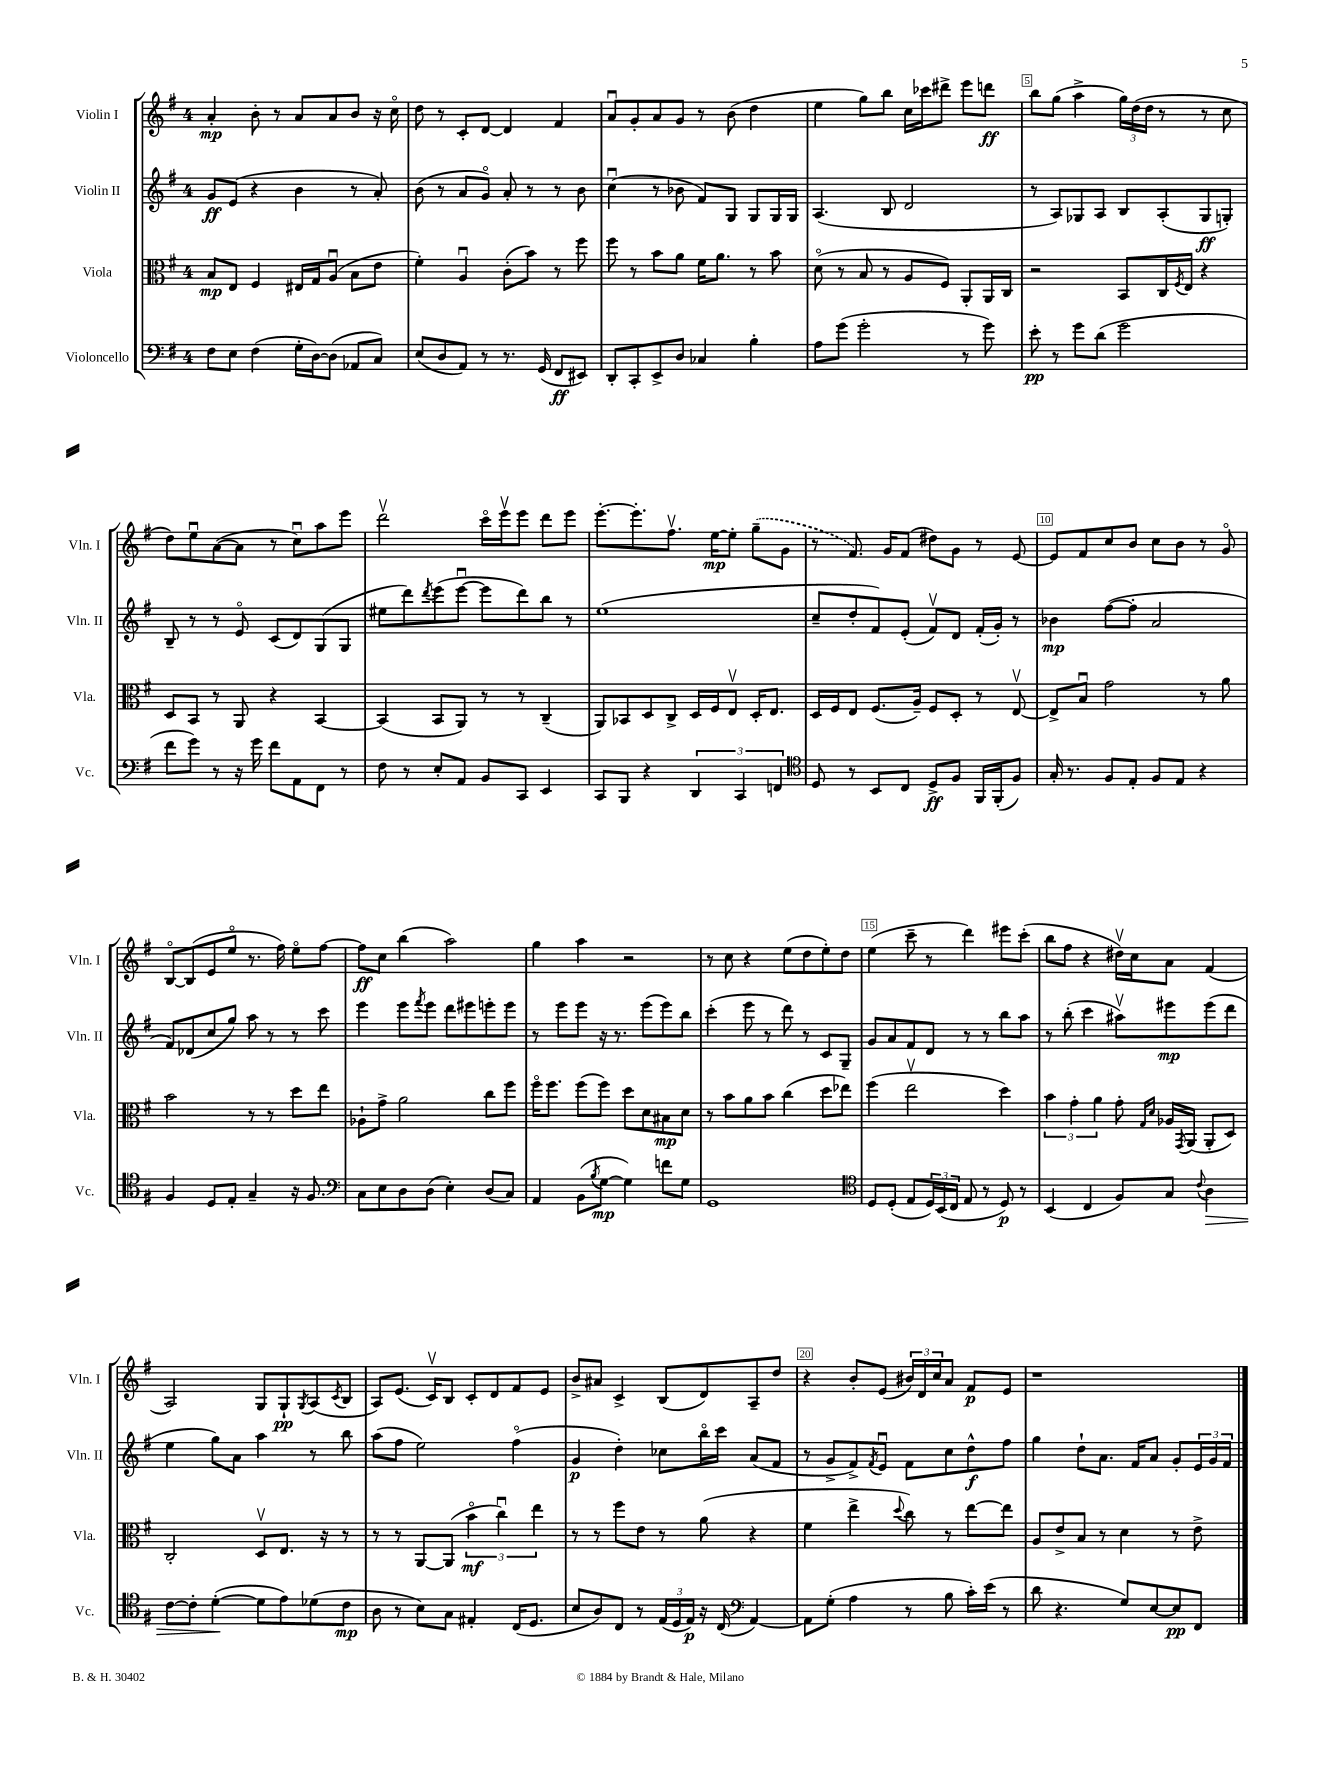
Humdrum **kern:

**kern	**kern	**kern	**kern
*staff4	*staff3	*staff2	*staff1
*clefF4	*clefC3	*clefG2	*clefG2
*k[f#]	*k[f#]	*k[f#]	*k[f#]
*M4/4	*M4/4	*M4/4	*M4/4
8F#\L	8B/L	8g/L	4a'/
8E\J	8E/J	(8e/J	.
(4F#\	4F#/	4r	8b'\
.	.	.	8r
16G'\LL	16E#/LL	4b\	8a/L
[16D\J)	16G/J	.	.
(8D\]J	(8Au/J	.	8a/
8AA-/L	8B\L	8r	8b/J
8C/J)	8e\J	8a'/)	16r
.	.	.	16cco\
=	=	=	=
(8E/L	4f#'\)	(8b\	8dd\
8D/	.	8r	8r
8AA/J)	4Au/	8a/L	8c'/L
8r	.	8go/J)	[8d/J
8.r	(8c'\L	8a'/	4d/]
.	8b\J)	8r	.
(16GG/	.	.	.
8FF#/L	8r	8r	4f#/
8EE#/J)	8ff#\	8b\	.
=	=	=	=
8DD'/L	8ff#\	(4ccu\	8au/L
8CC'/	8r	.	8g'/
8EE^/	8b\L	8r	8a/
8D/J	8a\J	8b-\	8g/J
4C-/	16f#\LK	8f#/L)	8r
.	8.a\J	.	.
.	.	8G/J	(8b\
4B'\	8r	8G/L	4dd\
.	8b\	16G/L	.
.	.	16G/JJ	.
=	=	=	=
8A\L	(8do\	(4.A/	4ee\
(8g\J	8r	.	.
2g'\	8B/	.	8gg\L)
.	8r	8B/	8bb\J
.	8A/L	2d/	16cc\LL
.	.	.	16ccc-\J
.	8F#/J)	.	8ddd#^\J
8r	8AA'/L	.	8eee\L
8g\)	16AA/L	.	8ddd\J
.	16C/JJ	.	.
=	=	=	=
8e'\	2r	8r	8bb\L
8r	.	8A/L)	(8gg\J
8g\L	.	8G-/	4aa^\
(8d\J	.	8A/J	.
2g\	8BB/L	8B/L	24gg\LL)
.	.	.	(24dd\
.	.	.	24dd\JJ
.	16C/L	(8A'/	8r
.	8qF#/	.	.
.	16E/JJ	.	.
.	4r	8G-/	8r
.	.	8G'/J)	8cc\
=	=	=	=
8f#\L	8D/L	8B~/	8dd\L)
8g\J)	8BB/J	8r	8eeu\
8r	8r	8r	([8a\
16r	8AA/	8eo/	8a\]J
16g\	.	.	.
8f#\L	4r	(8c/L	8r
8AA\	.	8d/)	8ccu\L)
8FF#\J	[4BB/	(8G/	8aa\
8r	.	8G/J	8eee\J
=	=	=	=
8F#\	(4BB/]	8ee#\L	2dddv\
8r	.	8ddd\)	.
.	.	8qddd/	.
8E'/L	8BB/L	(8eee\	.
8AA/J	8AA/J)	[8eeeu\J	.
8BB/L	8r	8eee\]L	16ccco\LL
.	.	.	16eeev\J
8CC/J	8r	8ddd\)	8eee\J
4EE/	(4C~/	8bb\J	8ddd\L
.	.	8r	8eee\J
=	=	=	=
8CC/L	8AA/L)	(1ee	[8.eee'\L
8BBB/J	8BB-/	.	.
.	.	.	8.eee'\]
4r	8D/	.	.
.	8C^/J	.	8.ff#v\J
6DD/	16D/LL	.	.
.	16F#/J	.	[16ee\LK
.	8Ev/J	.	8ee'\]J
6CC/	.	.	.
.	16D'/LK	.	(8gg~\L
.	8.E/J	.	.
6FF/	.	.	.
.	.	.	8g\J
=	=	=	=
*clefC4	*	*	*
8D/	16D/LL	8cc~/L	8r
.	16F#/J	.	.
8r	8E/J	8dd'/	8.f#/)
8BB/L	(8.F#/L	8f#/)	.
.	.	.	16g/LK
8C/J	.	(8e'/J	(8f#/J
.	16A~/Jk)	.	.
8D^/L	8F#/L	8f#v/L)	8dd#\L)
8F#/J	8D'/J	8d/J	8g\J
16FF#/LL	8r	(16f#'/LL	8r
(16FF#'/J	.	16g'/JJ)	.
8F#/J)	[8Ev/	8r	[8e/
=	=	=	=
16G'/	8E^/]L	4b-\	8e/]L
8.r	.	.	.
.	8Bu/J	.	8f#/
8F#/L	2g\	([8ff#\L	8cc/
8E'/J	.	8ff#'\]J	8b/J
8F#/L	.	2a/	8cc\L
8E/J	.	.	8b\J
4r	8r	.	8r
.	8a\	.	8go/
=	=	=	=
4F#/	2b\	8f#/L)	[8Bo/L
.	.	(8d-/	(8B/]
8D/L	.	8cc/	8e/
8E'/J	.	8gg/J)	8eeo/J
4G~/	8r	8aa\	8.r
.	8r	8r	.
.	.	.	16ff#\)
16r	8dd\L	8r	8eeo\L
8.F#/	.	.	.
.	8ee\J	8ccc\	[8ff#\J
=	=	=	=
*clefF4	*	*	*
8C\L	8A-`\L	4eee\	8ff#\]L
8E\	8g^\J	.	8cc\J
8D\	2a\	8eee\L	(4bb\
.	.	8qfff#/	.
(8D\J	.	8eee\J	.
4E'\)	.	8ddd\L	2aa\)
.	.	8eee#\	.
(8D/L	8cc\L	8eee'\	.
8C/J)	8ff#\J	8eee\J	.
=	=	=	=
4AA/	16ff#o\LK	8r	4gg\
.	8.ff#\J	.	.
.	.	8eee\L	.
(8BB\L	(8ff#\L	8eee\J	4aa\
8qB/	.	.	.
[8G\J	8ff#\J)	16r	.
.	.	8.r	.
4G\])	8dd\L	.	2r
.	8d\	(8eee\L	.
8f\L	8B#\	8eee\)	.
8G\J	8d\J	8bb\J	.
=	=	=	=
1GG	8r	(4ccc'\	8r
.	8b\L	.	8cc\
.	8a\	8eee\	4r
.	8b\J	8r	.
.	(4cc\	8ddd\)	(8ee\L
.	.	8r	8dd\
.	8dd\L	8c/L	8ee'\)
.	8ee-\J)	8G~/J	8dd\J
=	=	=	=
*clefC4	*	*	*
8D/L	(4ff#\	8g/L	(4ee\
(8D'/J	.	8a/	.
8E/L	2eev\	8f#/	8ccc~\
24D/L)	.	8d/J	8r
(24BB/	.	.	.
24C/JJ	.	.	.
8E/	.	8r	4ddd\)
8r	.	8r	.
8D/)	4dd\)	8bb\L	8eee#\L
8r	.	8aa\J	(8ccc'\J
=	=	=	=
(4BB/	6b\	8r	8bb\L
.	.	(8bb'\	8ff#\J
.	6g'\	.	.
4C/	.	4ccc\	4r
.	6a\	.	.
8F#/L)	8g'\	8aa#v\L)	16dd#v\LL)
.	.	.	16cc\J
.	16qqG/LL	.	.
.	16qqd/JJ	.	.
8G/J	16A-/LL	8eee#\	8a\J
.	8qGG/	.	.
.	(16AA/JJ	.	.
8qqc/	.	.	.
4A\	8AA'/L	(8eee#\	(4f#/
.	8D/J)	8ddd\J	.
=	=	=	=
[8c\L	2C'/	4ee\	2A/)
8c'\]J	.	.	.
([4d'\	.	8gg\L)	.
.	.	8a\J	.
8d\]L	8Dv/L	4aa\	8G/L
8e\)	8.E/J	.	8G`/
.	.	.	8qG/
(8d-\	.	8r	(8A/
.	16r	.	.
.	.	.	8qc/
8c\J	8r	8bb\	8B/J
=	=	=	=
8A\	8r	(8aa\L	8A/L)
8r	8r	8ff#\J	(8.e/J
8B\L)	[8AA/L	2ee\)	.
.	.	.	16cv/LK)
8G\J	(8AA/]J	.	8B/J
4E#'/	6bo\	.	8c'/L
.	.	.	8d/
.	6ccu\)	.	.
(16C/LK	.	(4ff#o\	8f#/
8.D/J	.	.	.
.	6ee\	.	.
.	.	.	8e/J
=	=	=	=
8B/L	8r	4g/	8b^/L
8A/)	8r	.	8a#/J
8C/J	8ff#\L	4dd'\)	4c^/
8r	8e\J	.	.
(24E/LL	8r	8cc-\L	(8B/L
24D/	.	.	.
24E/JJ)	.	.	.
16r	(8a\	16bbo\L	8d/)
(16C/	.	16ccc\JJ	.
*clefF4	*	*	*
[4AA/)	4r	(8a/L	8A~/
.	.	8f#/J	8dd/J
=	=	=	=
8AA\]L	4f#\	8r	4r
(8G'\J	.	8g^/L	.
4A\	4ee^\	8f#^/)	8b'/L
.	.	8qf#/	.
.	.	8eu/J	(8e/J
.	8qqdd/	.	.
8r	8cc\)	8f#\L	24b#/LL)
.	.	.	24d/
.	.	.	24cc/J
8B\	8r	8cc\	8a/J
16c'\LL)	[8ee\L	8dd^^\	8f#/L
(16e\JJ	.	.	.
8r	8ee\]J	8ff#\J	8e/J
=	=	=	=
8d\	8A/L	4gg\	1r
4.r	8e^/	.	.
.	8B/J	8dd`\L	.
.	8r	8.a\J	.
8G/L)	4d\	.	.
.	.	16f#/LK	.
[8E/	.	8a/J	.
8E/]	8r	8g'/L	.
8FF#/J	8e^\	24e/L	.
.	.	24g/	.
.	.	24f#/JJ	.
==	==	==	==
*-	*-	*-	*-
